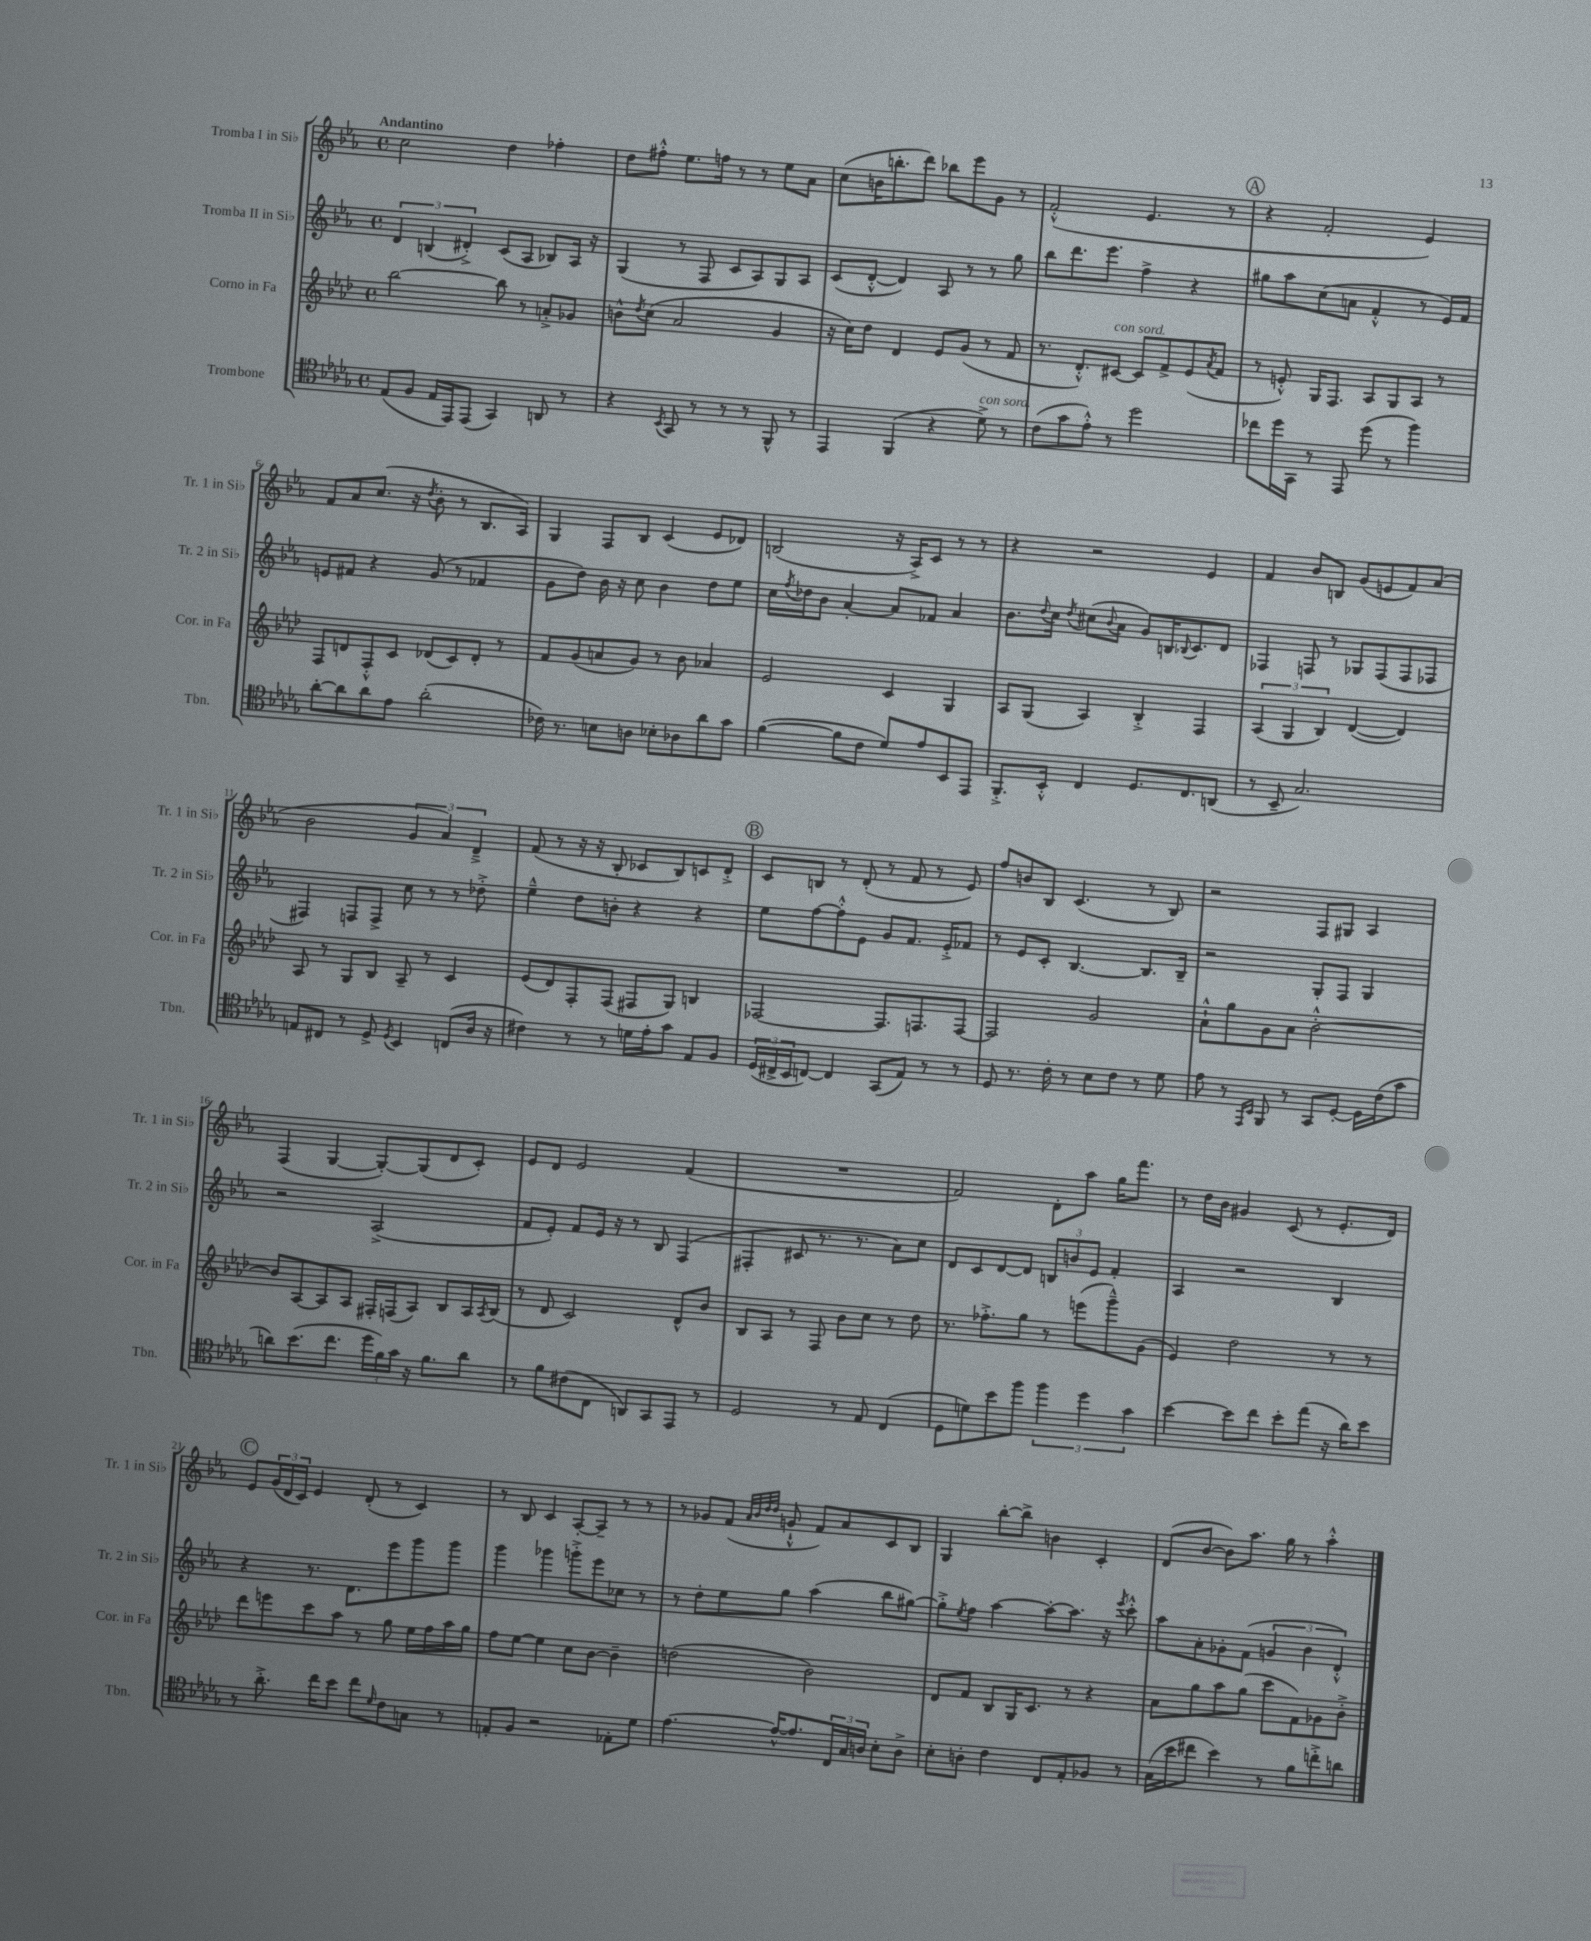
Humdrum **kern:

**kern	**kern	**kern	**kern
*staff4	*staff3	*staff2	*staff1
*clefC4	*clefG2	*clefG2	*clefG2
*k[b-e-a-d-g-]	*k[b-e-a-d-]	*k[b-e-a-]	*k[b-e-a-]
*M4/4	*M4/4	*M4/4	*M4/4
*met(c)	*met(c)	*met(c)	*met(c)
(8E-	[2bb-	6d	2cc
8F	.	.	.
.	.	(6B	.
16E-	.	.	.
16EE-)	.	.	.
.	.	6d#'^)	.
(8EE-	.	.	.
4GG-)	8bb-]	(8c	4dd
.	8r	8A-	.
8AA	8a'^	8B-)	4ff-'
8r	8g-	16A-	.
.	.	16r	.
=	=	=	=
4r	8b^^	(4G	8dd
.	8qdd-	.	.
.	(8cc	.	8ff#'^^
8qBB-	.	.	.
8GG-	2a-	8r	8.ee-
8r	.	8F	.
.	.	.	16ff
8r	.	8c	8r
8r	.	8A-)	8r
8FF^^	4g	8G	8ee-
8r	.	8A-	8a-
=	=	=	=
4EE-	16r	(8c	(8cc
.	16cc)	.	.
.	8dd-	[8d'^^	16b
.	.	.	8.bb'
(4FF	4d-	4d])	.
.	.	.	8ddd)
4r	8e-	8A-	8bb-
.	(8g	8r	8eee-
8d-^)	8r	8r	8g
8r	8f	8gg	8r
=	=	=	=
(8c	8.r	8bb-	(2f'^^
8g-	.	8.ddd	.
.	8.d-'^^)	.	.
8e-'^^)	.	.	.
.	.	8.eee-	.
8r	[8c#	.	.
2dd-	8c#]	4ff^	4.e-
.	8f^	.	.
.	(8e-	4r	.
.	8qa-	.	.
.	8f	.	8r
=	=	=	=
8cc-	8r	8gg#	4r
16dd-	8e'^^)	8aa-	.
16GG-	.	.	.
8r	16G	(8cc	2f'
.	8.F	.	.
8EE-	.	8a	.
(8dd-	8A-	4f'^^	.
8r	8G	.	.
4ff)	8A-	8r	4e-)
.	8r	16e-)	.
.	.	16f	.
=	=	=	=
[8a-'	8F	8e	8f
8a-]	8d	8f#	8a-
8a-	8F'^^	4r	(8.cc
8e-	8c	.	.
.	.	.	16r
.	.	.	8qdd
(2a-'	(8d-	(8g	8b-'
.	8c)	8r	8r
.	8d-'	4f-	8.B-
.	8r	.	.
.	.	.	16A-)
=	=	=	=
16c-)	8f	8g	4G
8.r	.	.	.
.	(8g	8dd)	.
8B	8a	16b-	8F
.	.	16r	.
8A	8g)	8cc	8B-
8B-'	8r	4b-	(4c
8A-	8b-	.	.
8a-	4a-	8dd	8e-
8g-	.	8ee-	8d-)
=	=	=	=
([4f	2e-	16cc	(2B
.	.	8qff	.
.	.	16dd-	.
.	.	8b-	.
8f]	.	[4a-'	.
8c	.	.	.
8d-)	4c	8a-]	16r
.	.	.	16A-^)
8e-	.	8f-	8c
8BB-	4G	4a-	8r
8EE-	.	.	8r
=	=	=	=
8.FF'^	8A-	8.b-	4r
.	(8G	.	.
.	.	8qqdd	.
16BB-'^^	.	16cc	.
.	.	8qdd	.
4C	4A-)	(8cc#	2r
.	.	8qqb-	.
.	.	8a-	.
8.D-	4B-'^	8g)	.
.	.	16B	.
.	.	8qqB-	.
8.C	.	8.c	.
.	4F	.	4e-
(8AA	.	8d	.
=	=	=	=
8r	(6A-	4F-	4f
8BB-~	.	.	.
.	6G	.	.
2.G-)	.	8F	8b-
.	6B-)	.	.
.	.	8r	8B
.	([4d-	8G-	(8g
.	.	(8F	8e
.	4d-])	8F	8f)
.	.	8F-	(8a-
=	=	=	=
8E	8A-	4F#)	2b-
8C#	8r	.	.
8r	8G	8F	.
8D-^	8B-	8F^	.
8qD-	.	.	.
4BB-	8A-~	8cc	6g
.	8r	8r	.
.	.	.	6a-)
(8C	4c	8r	.
.	.	.	6d~^
16A-	.	8dd-'^	.
16r	.	.	.
=	=	=	=
4c#)	(8e-	4ee-~^^	(8f
.	8d-)	.	8r
8r	8F'	8dd	16r
.	.	.	16r
8r	(8F	8b'	8B-'
16d	8F#	4r	8c-
16e-'	.	.	.
8g-	8G)	.	8B-)
8E-	4B	4r	8c
8F	.	.	8d'^
=	=	=	=
(24D-	[2F-	8ee-	8c
24C#^	.	.	.
24BB-	.	.	.
[8C)	.	[8ff	8B
4C]	.	8ff'^^]	8r
.	.	8e-	(8d'
(8GG-	8.F-]	8g	8r
8E-)	.	8.f	8f
.	8.F	.	.
8r	.	.	8r
.	.	16e-'^	.
8r	[8F	8f-	8e-)
=	=	=	=
8D-	2F]	8r	8ff
8.r	.	8e-	8b
.	.	8c'	8B-
16c'	.	.	.
8r	.	[4.B-	(4.c
8B-	2g	.	.
8c	.	.	.
8r	.	8.B-]	8r
8d-	.	.	8B-)
.	.	16B-~	.
=	=	=	=
8e-	8a-`^^	2r	2r
8r	8gg	.	.
16qqEE-	.	.	.
16qqBB-	.	.	.
8FF	8g	.	.
8r	8a-	.	.
8GG-	[2b-'^^	8G'	8F
[8D-'	.	8F	8G#
16D-]	.	4G	4A-
(16c	.	.	.
8g-	.	.	.
=	=	=	=
8a)	8b-]	2r	(4F
(8.b-	[8A-	.	.
.	8A-]	.	[4G
8.cc	.	.	.
.	8A-	.	.
24dd-	16F#'	(2A-^	8G'_)
24f)	.	.	.
.	(16F	.	.
24g-	.	.	.
16r	8A-)	.	(8G]
8.f	.	.	.
.	8B-	.	8d
8a	16A-	.	8c')
.	8qA-	.	.
.	(16B-	.	.
=	=	=	=
8r	8r	8f	8e-
8f	8d-	8e-')	8d
(8c#	2c)	8f	2e-
8C	.	16e-	.
.	.	16r	.
8AA)	.	8r	.
8GG-	.	8B-	.
8EE-	8d-^^	(4F	(4f
8r	8b-	.	.
=	=	=	=
2D-	8B-	4F#'	1r
.	8A-	.	.
.	8r	8c#	.
.	8F	8.r	.
8r	8b-	.	.
.	.	8.r	.
8E-	8cc	.	.
(4C	8r	8a-)	.
.	8dd-	8cc	.
=	=	=	=
8D-	8.r	8d	2f)
8d)	.	8c	.
.	8.ff-'^	.	.
8b-	.	[8d	.
8ff	8gg	8d]	.
6ff	8r	12B	8d'
.	.	12b	.
.	(8eee	.	8aa-
6dd-	.	12e-	.
.	8ggg~^^)	4f'	16gg
.	.	.	8.fff
6g-	.	.	.
.	(8g	.	.
=	=	=	=
[4b-	4e-)	4A-	8r
.	.	.	16dd
.	.	.	16b-
8b-]	2dd-	2r	4g#
8cc	.	.	.
8b-'	.	.	(8c
(8ee-	.	.	8r
16r	8r	4B-	8.e-'
16a-)	.	.	.
8b-	8r	.	.
.	.	.	16d)
=	=	=	=
8r	8ddd-	4r	8e-
8.a-'^	8eee	.	(24g
.	.	.	24d
.	.	.	24c)
.	8ccc	8.r	4e-
16cc	.	.	.
8b-	8aa-	.	.
.	.	8.d	.
8cc	8r	.	(8d'
16qqd-	.	.	.
8c	8gg	8eee-	8r
8G	16ee-	8ggg	4c)
.	16ff	.	.
8r	16aa-	8ggg	.
.	16gg	.	.
=	=	=	=
8E'	8ff	4ggg	8r
8F	[8ee-	.	8B-
2r	4ee-]	4ggg-	4c
.	8cc	8ggg'^	[8A-'
.	[8b-	8eee-	8A-~]
8E-'	4b-~]	8cc-	8r
8d-	.	8r	8r
=	=	=	=
[4.e-	(2dd	8r	8r
.	.	8dd'	8g-
.	.	8ee-	(8f
.	.	.	32qqa-
.	.	.	32qqb-
.	.	.	32qqdd
.	.	.	32qqdd
16e-^^_	.	8gg	8g`^^
8.e-]	.	.	.
.	2b-)	(4aa-	8f)
24C	.	.	8a-
24G-	.	.	.
24A	.	.	.
8B-'	.	8bb-	8c
8A^	.	[8gg#)	8B-
=	=	=	=
8B-'	8d-	8gg#'^]	4G
.	.	8qee-	.
8A'	8f	8ff	.
4c	8B-	[4aa-	[8bb-'
.	16G	.	8bb-^]
.	8.c	.	.
8C	.	8aa-'_	4b
8E-'	8r	8.aa-]	.
8F-	4r	.	4c'
.	.	16r	.
.	.	8qeee-	.
8r	.	8ccc'^^	.
=	=	=	=
(16G-	8a-	8aa-	(8d
16b-	.	.	.
8cc#	8gg	8a-'	[8b-
4b-)	8aa-	8g-'	8b-])
.	(8gg	(8f	8.aa-
8r	8ccc	6g	.
.	.	.	16gg
8f	8f)	.	8r
.	.	6b-	.
8cc'^	8g-	.	4aa-'^^
.	.	6d'^^)	.
8a	8b-'^	.	.
==	==	==	==
*-	*-	*-	*-
